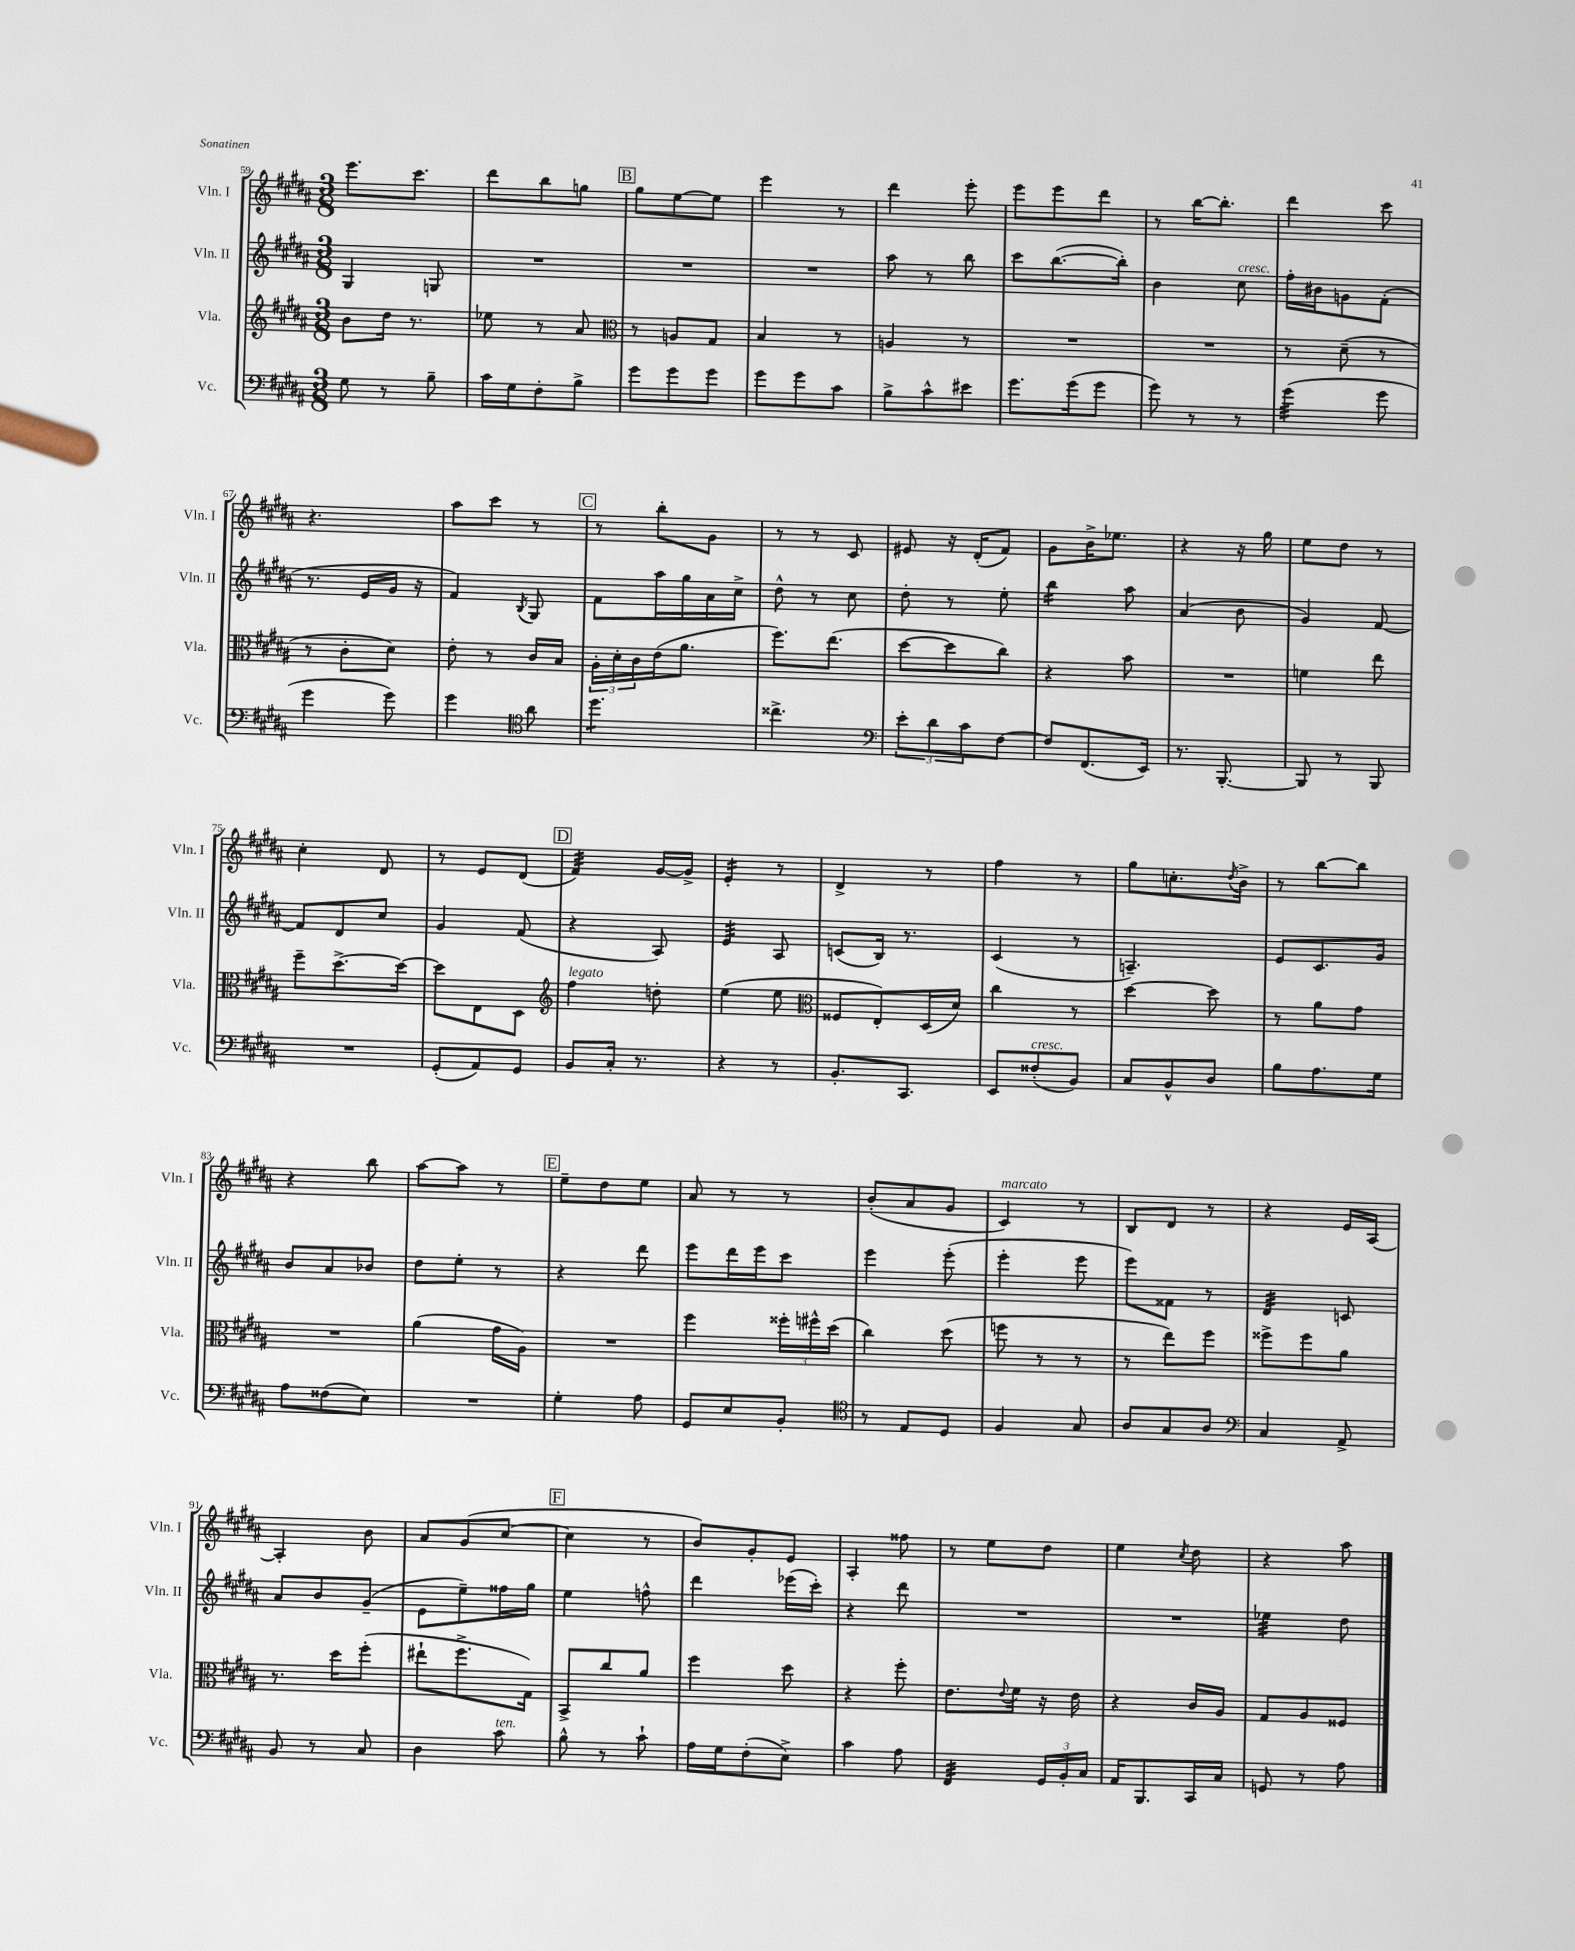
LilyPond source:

<<
\new StaffGroup <<
\new Staff = "s0" \with { instrumentName = "Vln. I" shortInstrumentName = "Vln. I" } {
    \clef treble \key b \major \numericTimeSignature \time 3/8
    e'''8. cis'''8. |
    dis'''8 b''8 g''8 |
    \mark \markup { \box "B" } gis''8 e''8~ e''8 |
    e'''4 r8 |
    dis'''4 e'''8-. |
    e'''8 e'''8 dis'''8 |
    r8 b''16~ b''8.-. |
    dis'''4 cis'''8 |
    r4. |
    ais''8 cis'''8 r8 |
    \mark \markup { \box "C" } r8 b''8-. gis'8 |
    r8 r8 cis'8 |
    eis'8 r16 dis'16-.( fis'8) |
    gis'8 b'16-> ees''8. |
    r4 r16 gis''16 |
    e''8 dis''8 r8 |
    cis''4-. dis'8 |
    r8 e'8 dis'8( |
    \mark \markup { \box "D" } fis'4:32) gis'16~ gis'16-> |
    e'4:16-. r8 |
    dis'4-> r8 |
    fis''4 r8 |
    gis''8 c''8.-. \acciaccatura { dis''8 } b'16-> |
    r8 b''8~ b''8 |
    r4 b''8 |
    ais''8~ ais''8 r8 |
    \mark \markup { \box "E" } e''8-- dis''8 e''8 |
    ais'8 r8 r8 |
    b'8-.( ais'8 gis'8 |
    cis'4^\markup { \italic "marcato" }) r8 |
    b8 dis'8 r8 |
    r4 e'16 ais16~ |
    ais4-. b'8 |
    ais'8 gis'8( cis''8~ |
    \mark \markup { \box "F" } cis''4 r8 |
    b'8) gis'8-. e'8 |
    ais4-. fisis''8 |
    r8 e''8 dis''8 |
    e''4 \acciaccatura { cis''8 } dis''8 |
    r4 ais''8 \bar "|." |
}
\new Staff = "s1" \with { instrumentName = "Vln. II" shortInstrumentName = "Vln. II" } {
    \clef treble \key b \major \numericTimeSignature \time 3/8
    gis4 g8 |
    R4. |
    \mark \markup { \box "B" } R4. |
    R4. |
    ais''8 r8 b''8 |
    cis'''8 b''8.~( b''16-.) |
    b'4 cis''8^\markup { \italic "cresc." } |
    fis''16-. bis'16 g'8 fis'8-.( |
    r8. e'16 gis'16 r16 |
    fis'4) \acciaccatura { b8 } gis8 |
    \mark \markup { \box "C" } fis'8 ais''16 gis''16 ais'16 cis''16-> |
    dis''8-^ r8 cis''8 |
    dis''8-. r8 e''8-. |
    b''4:16 ais''8 |
    ais'4( b'8 |
    gis'4) fis'8~ |
    fis'8 dis'8 cis''8 |
    gis'4 fis'8( |
    \mark \markup { \box "D" } r4 ais8) |
    e'4:32 ais8 |
    c'8( b16) r8. |
    cis'4( r8 |
    a4.--) |
    e'8 cis'8. gis'16 |
    b'8 ais'8 bes'8 |
    dis''8 e''8-. r8 |
    \mark \markup { \box "E" } r4 dis'''8 |
    e'''8 dis'''16 e'''16 cis'''8 |
    e'''4 e'''8-.( |
    e'''4-. e'''8 |
    e'''8) fisis'8 r8 |
    dis'4:32 c'8 |
    ais'8 b'8 gis'8--( |
    e'8 e''8--) fisis''16 gis''16 |
    \mark \markup { \box "F" } e''4 f''8-^ |
    dis'''4 ees'''16( cis'''16-.) |
    r4 dis'''8 |
    R4. |
    R4. |
    ees''4:32 dis''8 \bar "|." |
}
\new Staff = "s2" \with { instrumentName = "Vla." shortInstrumentName = "Vla." } {
    \clef treble \key b \major \numericTimeSignature \time 3/8
    b'8 dis''16 r8. |
    ees''8 r8 ais'8 |
    \mark \markup { \box "B" } \clef alto r8 a8 gis8 |
    b4 r8 |
    a4 r8 |
    R4. |
    R4. |
    r8 dis'8--( r8 |
    r8 cis'8-. dis'8) |
    e'8-. r8 cis'16 b16 |
    \mark \markup { \box "C" } \tuplet 3/2 { ais16-. dis'16-. cis'16 } e'16( ais'8. |
    fis''8.) e''8.( |
    dis''8~ dis''8 cis''8) |
    r4 b'8 |
    R4. |
    f'4 e''8 |
    fis''8-- dis''8.~-> dis''16~ |
    dis''8 e8 dis8 |
    \mark \markup { \box "D" } \clef treble fis''4^\markup { \italic "legato" } d''8-. |
    e''4( e''8 |
    \clef alto fisis8 e8-.) dis16( dis'16) |
    cis''4 r8 |
    dis''4~ dis''8 |
    r8 ais'8 gis'8 |
    R4. |
    ais'4( gis'16 ais16) |
    \mark \markup { \box "E" } R4. |
    fis''4 \tuplet 3/2 { fisis''16-. fis''16-^ dis''16( } |
    cis''4) dis''8( |
    f''8 r8 r8 |
    r8 e''8) fis''8 |
    fisis''8-> fisis''8 ais'8 |
    r8. dis''16 fis''8-.( |
    eis''8-! fis''8.-> gis16) |
    \mark \markup { \box "F" } b,8-> cis''8 ais'8 |
    fis''4 dis''8 |
    r4 fis''8-. |
    e'8. \appoggiatura { e'8 } fis'16 r16 e'16 |
    r4 cis'16 ais16 |
    gis8 ais8 fisis8 \bar "|." |
}
\new Staff = "s3" \with { instrumentName = "Vc." shortInstrumentName = "Vc." } {
    \clef bass \key b \major \numericTimeSignature \time 3/8
    gis8 r8 b8-- |
    cis'16 gis16 fis8-. b8-> |
    \mark \markup { \box "B" } gis'8 gis'8 gis'8 |
    gis'8 gis'8 cis'8 |
    b8-> cis'8-^ eis'8 |
    gis'8. gis'16( gis'8 |
    gis'8) r8 r8 |
    gis'4:32( gis'8 |
    gis'4 gis'8) |
    gis'4 \clef tenor ais'8 |
    \mark \markup { \box "C" } dis''4.:8 |
    cisis''4.-> |
    \clef bass \tuplet 3/2 { e'8-. dis'8 cis'8 } fis8~ |
    fis8 fis,8.( e,16) |
    r8. b,,8.~-. |
    b,,8 r8 b,,8 |
    R4. |
    gis,8-.( ais,8) gis,8 |
    \mark \markup { \box "D" } b,8 cis16-. r8. |
    r4 r8 |
    b,8.-. cis,8. |
    e,8 fisis8-.^\markup { \italic "cresc." }( b,8) |
    cis8 b,8-^ dis8 |
    b8 ais8. gis16 |
    ais8 fisis8( e8) |
    R4. |
    \mark \markup { \box "E" } gis4-. ais8 |
    gis,8 e8 b,8-. |
    \clef tenor r8 e8 dis8 |
    fis4 gis8 |
    ais8 gis8 ais8 |
    \clef bass cis4 ais,8-> |
    b,8 r8 cis8 |
    dis4 cis'8^\markup { \italic "ten." } |
    \mark \markup { \box "F" } b8-^ r8 cis'8-! |
    ais16 gis16 fis8-.( e8->) |
    cis'4 ais8 |
    fis,4:32 \tuplet 3/2 { gis,16 b,16-. cis16 } |
    ais,16 b,,8. cis,16 cis16 |
    g,8 r8 ais8 \bar "|." |
}
>>
>>
\layout { \context { \Score currentBarNumber = #59 } }
